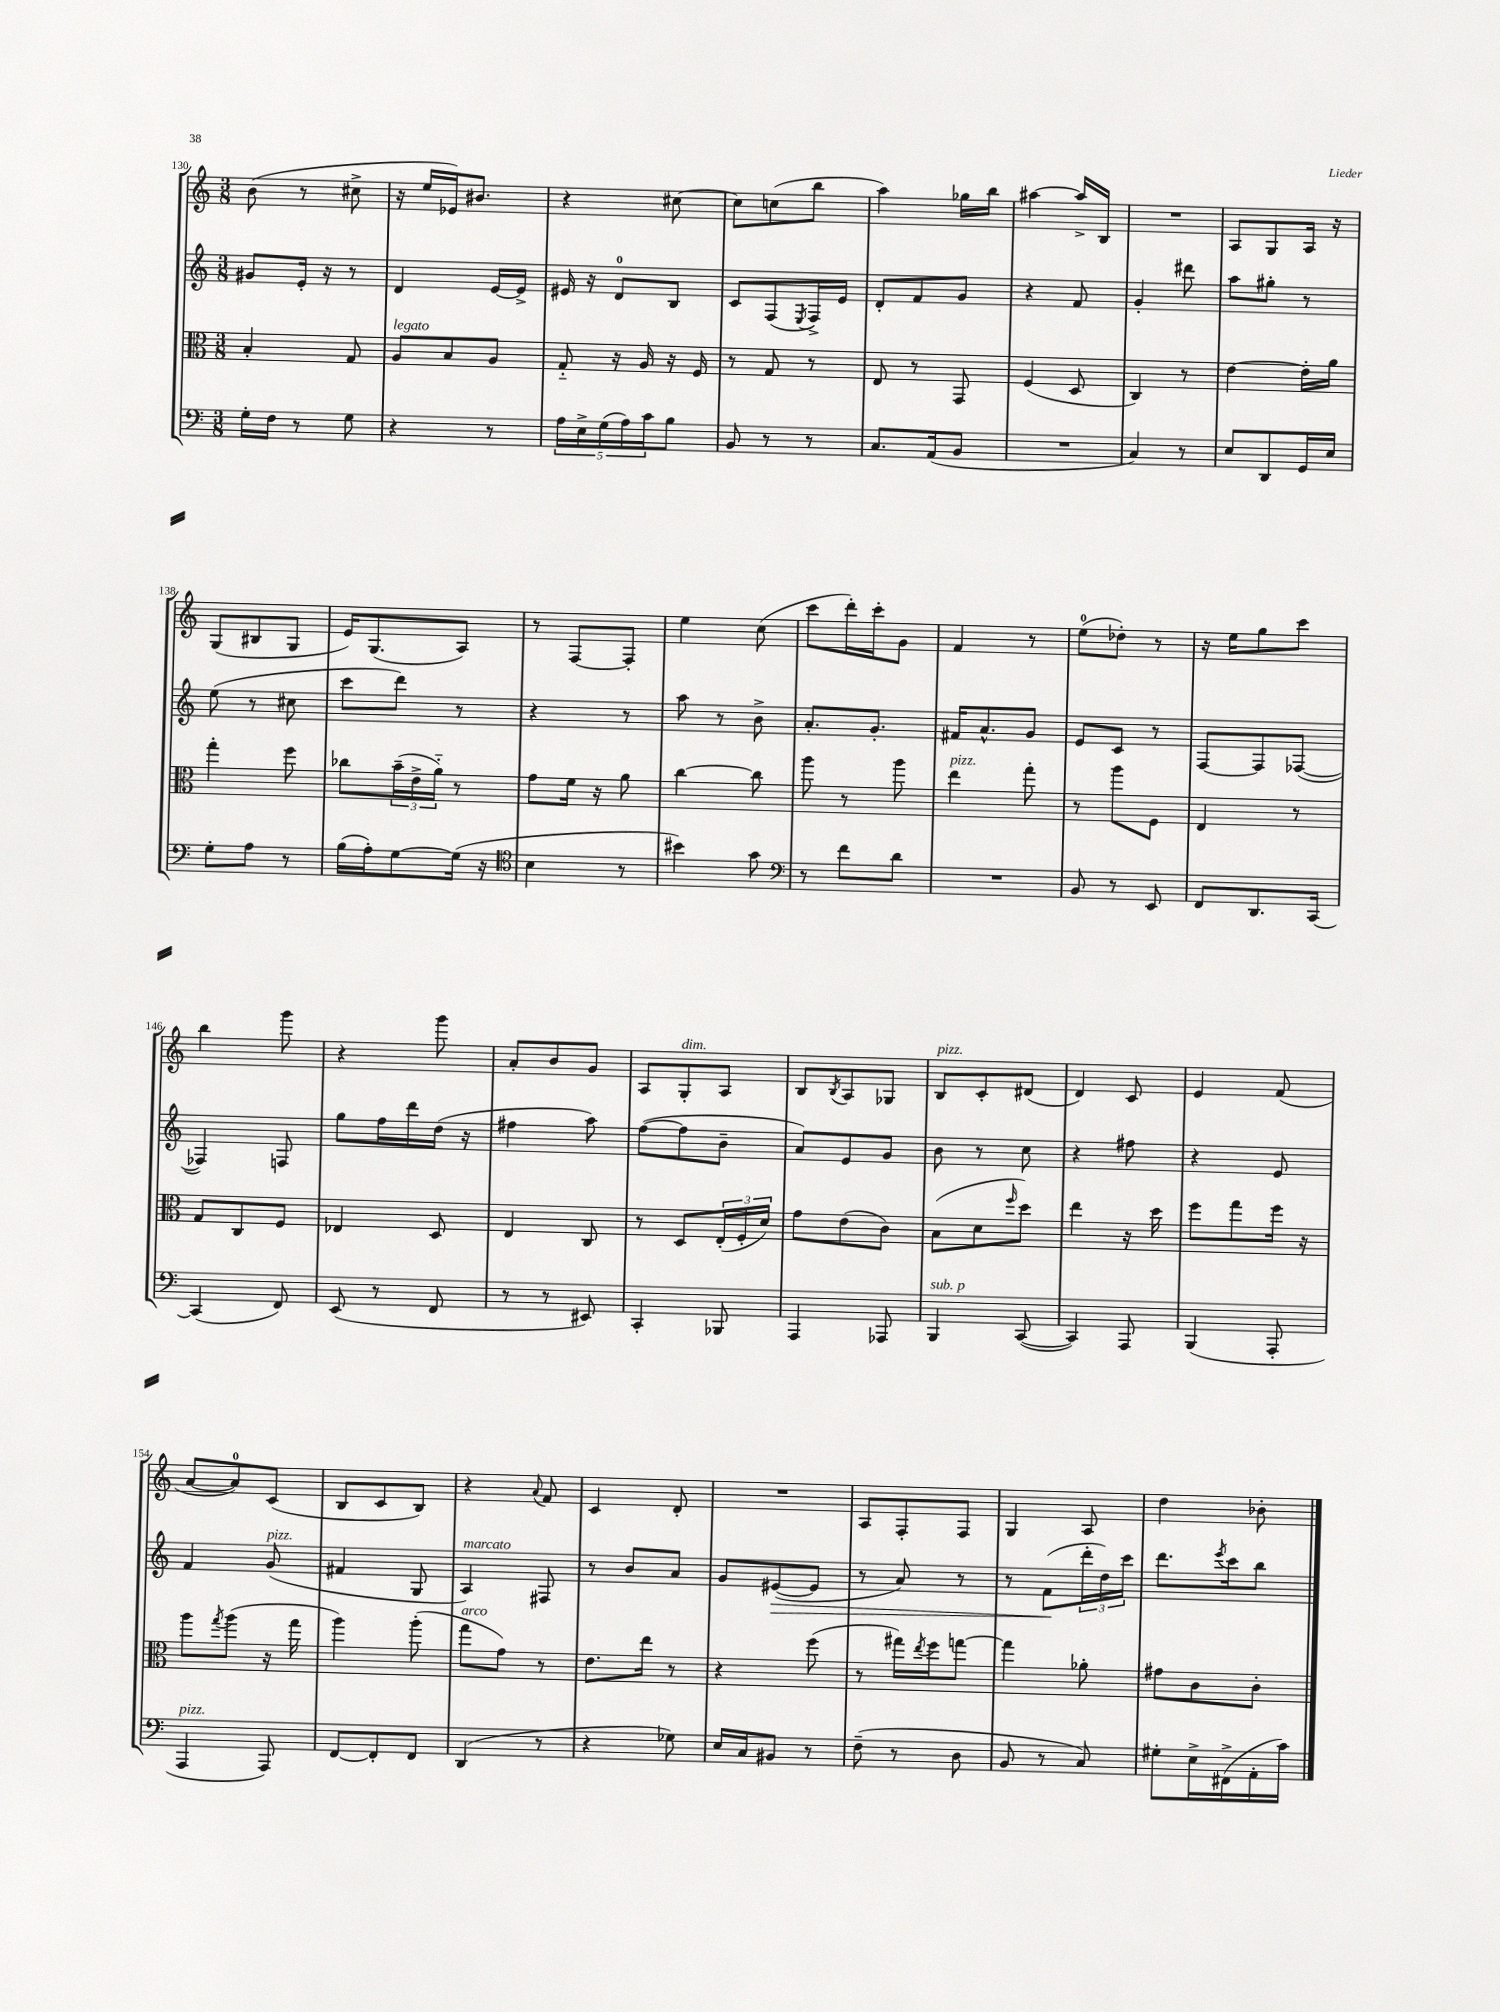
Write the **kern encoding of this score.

**kern	**kern	**kern	**kern
*staff4	*staff3	*staff2	*staff1
*clefF4	*clefC3	*clefG2	*clefG2
*k[]	*k[]	*k[]	*k[]
*M3/8	*M3/8	*M3/8	*M3/8
16G'\LL	4B'/	8g#/L	(8b\
16F\JJ	.	.	.
8r	.	16e'/Jk	8r
.	.	16r	.
8G\	8G/	8r	8cc#^\
=	=	=	=
4r	8A/L	4d/	16r
.	.	.	16ee/LL
.	8B/	.	16e-/J)
.	.	.	8.b#/J
8r	8A/J	[16e/LL	.
.	.	16e^/]JJ	.
=	=	=	=
20A\LL	8G'~/	16e#/	4r
20E^\	.	.	.
.	.	16r	.
(20G\	.	.	.
.	16r	8d/L	.
20A\)	.	.	.
.	16A/	.	.
20c\J	.	.	.
8B\J	16r	8B/J	[8cc#\
.	16F/	.	.
=	=	=	=
8BB/	8r	8c/L	8cc#\]L
8r	8G/	(8F/	(8cc\
.	.	8qE/	.
8r	8r	16F^/L)	8bb\J
.	.	16e/JJ	.
=	=	=	=
8.C/L	8E/	8d'/L	4aa\)
.	8r	8f/	.
(16AA/k	.	.	.
8BB/J	8GG/	8g/J	16gg-\LL
.	.	.	16bb\JJ
=	=	=	=
4.r	(4F/	4r	[4aa#\
.	8D/	8f/	16aa#^/]LL
.	.	.	16B/JJ
=	=	=	=
4C/)	4C/)	4g'/	4.r
8r	8r	8ddd#\	.
=	=	=	=
8E/L	[4e\	8aa\L	8A/L
8DD/	.	8gg#'\J	8G/
16GG/L	16e'\]LL	8r	16A/Jk
16E/JJ	16a\JJ	.	16r
=	=	=	=
8G'\L	4gg'\	(8ee\	(8G/L
8A\J	.	8r	8B#/
8r	8ff\	8cc#\	8G/J
=	=	=	=
(16B\LL	8cc-\L	8ccc\L	16e/LK)
16A'\J)	.	.	(8.G/
[8G\	(24b~\L	8ddd\J)	.
.	24e^\	.	.
.	24a'~\JJ)	.	.
(16G\]Jk	8r	8r	8A/J)
16r	.	.	.
=	=	=	=
*clefC4	*	*	*
4B\	8g\L	4r	8r
.	16f\Jk	.	[8F/L
.	16r	.	.
8r	8a\	8r	8F'/]J
=	=	=	=
4b#\)	[4cc\	8aa\	4ee\
.	.	8r	.
8g\	8cc\]	8b^\	(8cc\
=	=	=	=
*clefF4	*	*	*
8r	8aa\	8.a'/L	8ccc\L
8f\L	8r	.	16ddd'\L)
.	.	8.g'/J	16ccc'\J
8d\J	8aa\	.	8g\J
=	=	=	=
4.r	4ee\	16f#/LK	4f/
.	.	8.a^^/	.
.	8gg'\	8g/J	8r
=	=	=	=
8BB/	8r	8e/L	(8ee\L
8r	8aa\L	8c/J	8dd-'\J)
8EE/	8F\J	8r	8r
=	=	=	=
8FF/L	4E/	[8F/L	16r
.	.	.	16ee\LK
8.DD/	.	8F/]	8gg\
.	8r	([8F-/J	8ccc\J
[16CC/Jk	.	.	.
=	=	=	=
(4CC/]	8G/L	4F-/])	4bb\
.	8C/	.	.
8FF/)	8F/J	8F/	8ggg\
=	=	=	=
(8EE/	4E-/	8gg\L	4r
8r	.	16ff\L	.
.	.	16ddd\	.
8FF/	8D/	(16dd\JJ	8ggg\
.	.	16r	.
=	=	=	=
8r	4E/	4ff#\	8a'/L
8r	.	.	8b/
8EE#/)	8C/	8aa\)	8g/J
=	=	=	=
4CC'/	8r	([8ff\L	8A/L
.	8D/L	8ff\]	8G'/
8BBB-/	(24E'/L	8b~\J	8A/J
.	24F'/	.	.
.	24d/JJ)	.	.
=	=	=	=
4AAA/	8g\L	8a/L)	8B/L
.	.	.	8qB/
.	(8e\	8e/	8A/
8AAA-/	8c\J)	8g/J	8G-/J
=	=	=	=
4BBB/	(8B\L	8b\	8B/L
.	8d\	8r	8c'/
.	16qqff/	.	.
([8CC/	8dd\J)	8cc\	(8d#/J
=	=	=	=
4CC/])	4ee\	4r	4d/)
8AAA/	16r	8ff#\	8c/
.	16dd\	.	.
=	=	=	=
(4BBB/	8ff\L	4r	4e/
.	8gg\	.	.
8AAA'/	16ff\Jk	8e/	(8f/
.	16r	.	.
=	=	=	=
4AAA/	8aa\L	4f/	[8a/L
.	8qgg/	.	.
.	(8aa\J	.	8a/])
8AAA/)	16r	(8g/	(8c/J
.	16gg\	.	.
=	=	=	=
[8FF/L	4aa\)	4f#/	8B/L
8FF'/]	.	.	8c/
8FF/J	(8aa'\	8G/	8B/J)
=	=	=	=
(4DD/	8gg\L	4A/)	4r
.	8g\J)	.	.
.	.	.	8qqa/
8r	8r	8F#/	8f/
=	=	=	=
4r	8.e\L	8r	4c/
.	.	8b/L	.
.	16ee\Jk	.	.
8G-\)	8r	8a/J	8d'/
=	=	=	=
16E/LL	4r	8g/L	4.r
16C/J	.	.	.
8BB#/J	.	([8e#/	.
8r	(8ff\	8e#/]J	.
=	=	=	=
(8F~\	8r	8r	8A/L
8r	16gg#\LL)	8a/)	8F'/
.	8qee/	.	.
.	16ff\J	.	.
8D\	[8gg\J	8r	8F/J
=	=	=	=
8BB/	4gg\]	8r	4G/
8r	.	(8f\L	.
8C/)	8a-'\	24ddd'\L	8A/
.	.	24dd\)	.
.	.	24ccc\JJ	.
=	=	=	=
8G#'\L	8g#\L	8.ddd\L	4dd\
16E^\L	8c\	.	.
.	.	8qeee/	.
(16FF#^\	.	16ccc\k	.
16AA'\	8c'\J	8bb\J	8b-'\
16c\JJ)	.	.	.
==	==	==	==
*-	*-	*-	*-
